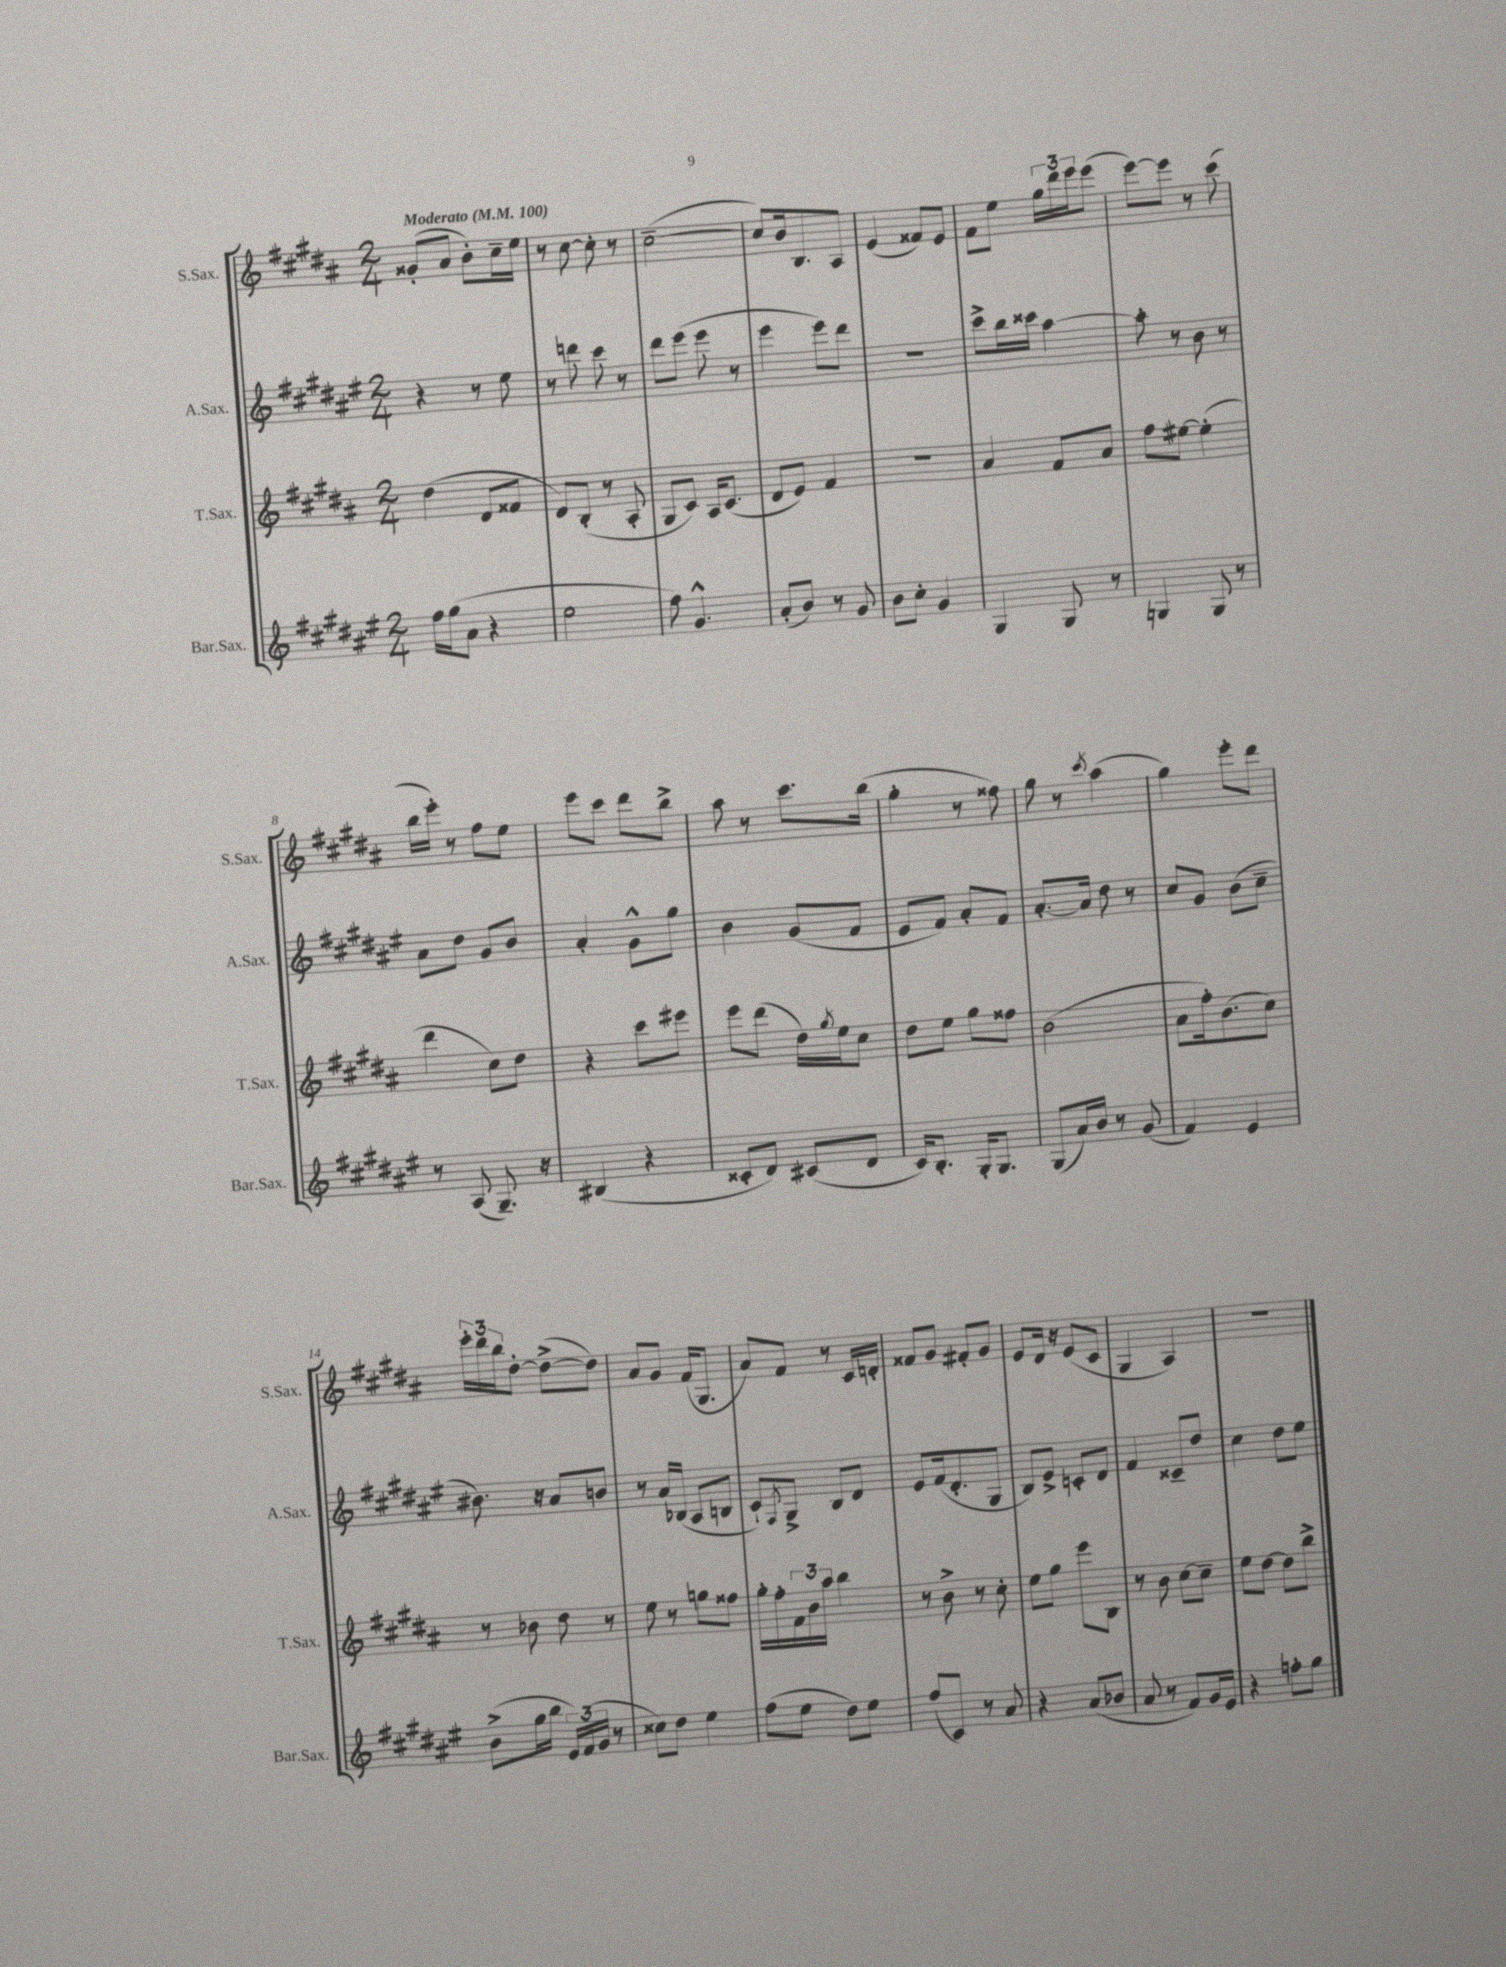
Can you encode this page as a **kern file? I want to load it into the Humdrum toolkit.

**kern	**kern	**kern	**kern
*staff4	*staff3	*staff2	*staff1
*clefG2	*clefG2	*clefG2	*clefG2
*k[f#c#g#d#a#e#]	*k[f#c#g#d#a#]	*k[f#c#g#d#a#e#]	*k[f#c#g#d#a#]
*M2/4	*M2/4	*M2/4	*M2/4
*MM100	*MM100	*MM100	*MM100
16ff#	(4dd#	4r	(8g##'
(16gg#	.	.	.
8a#	.	.	8a#
4r	8d#	8r	8b')
.	8f##	8ee#	16cc#~
.	.	.	16ee
=	=	=	=
2ee#	8d#)	8r	8r
.	(8B'	8ddd	[8cc#
.	8r	8ccc#	8cc#']
.	8A#'	8r	8r
=	=	=	=
8ff#)	8G#	8ddd#	([2cc#~
4.g#^^	8c#)	(8eee#	.
.	16A#	8eee#	.
.	(8.c#	.	.
.	.	8r	.
=	=	=	=
(8a#'	8d#	4eee#	8cc#])
8b)	8e)	.	16b
.	.	.	8.B
8r	4f#	8eee#)	.
8g#	.	8ddd#	8A#
=	=	=	=
8b	2r	2r	(4e
8cc#'	.	.	.
4g#	.	.	8f##)
.	.	.	8e
=	=	=	=
4G#	4a#	8ccc#^	8f#
.	.	16bb	8ee
.	.	16ccc##	.
8G#	8f#	[4aa#	24gg#
.	.	.	24ddd#
.	.	.	24eee
8r	8a#	.	(8eee
=	=	=	=
4G	8ff#	8aa#']	[8eee)
.	[8ee#	8r	8eee]
8G	(4ee#']	8b	8r
8r	.	8r	(8ccc#
=	=	=	=
8r	4ddd#	8a#	16bb
.	.	.	16eee')
(8A#	.	8dd#	8r
8.G#~)	8cc#)	8g#	8ff#
.	8dd#	8b	8ee
16r	.	.	.
=	=	=	=
(4B#	4r	4a#'	8eee
.	.	.	8ccc#
4r	8ccc#	8g#^^	8ddd#
.	8eee#	8gg#	8bb^
=	=	=	=
8c##'	8eee	4b	8aa#
8d#)	(8ddd#	.	8r
(8c#	16dd#)	(8g#	8.ccc#
.	8qgg#	.	.
.	16ee	.	.
8d#	8cc#	8f#	.
.	.	.	(16bb
=	=	=	=
16c#)	8dd#	8e#	4gg#'
8.B'	.	.	.
.	8ee	8f#)	.
16G#'	8gg#	8a#'	8r
8.G#	.	.	.
.	8ff##	8f#	8ff##)
=	=	=	=
(8G#	(2b	[8.a#'	8gg#
16a#)	.	.	8r
16b	.	16a#]	.
.	.	.	8qccc#
8r	.	8dd#	(4aa#
(8g#	.	8r	.
=	=	=	=
4f#)	8a#	8cc#	4gg#)
.	16ff#')	8g#	.
.	(8.b	.	.
4e#	.	(8b	8eee'
.	8cc#)	8cc#~	8ddd#
=	=	=	=
(8b^	8r	8.b#)	24eee'
.	.	.	24ddd#
.	.	.	24bb
16gg#	8b-	.	[8dd#'
16bb	.	16r	.
24e#)	8dd#	8a#	(8dd#^_
(24f#	.	.	.
24g#	.	.	.
8r	8r	8b	8dd#])
=	=	=	=
8cc##)	8ee	8r	8a#
8dd#	8r	16a#	8g#
.	.	(16B-	.
4ee#	8gg	8A#	(16f#
.	.	.	8.G#
.	8ff##	8B	.
=	=	=	=
(8ff#	16gg#'	8c#`)	8a#)
.	16ff#'	.	.
.	.	8qF#	.
8ee#	24f#	8G#^	8f#
.	24b	.	.
.	24aa#	.	.
8dd#)	4bb	8B	8r
8ee#	.	8d#	16c#
.	.	.	16d'
=	=	=	=
(8ff#	8r	8e#	8f##
8c#)	8b^	(16f#	8g#
.	.	8.d#'	.
8r	8r	.	8f#'
8a#	8cc#'	8G#	8g#
=	=	=	=
4r	8ee	8B)	8e
.	8gg#	8e#^	16d#
.	.	.	16r
(8a#	8eee	8c'	(8e
8b-	8B	8d#	8c#
=	=	=	=
8a#	8r	4f#	4G#
8r	8b	.	.
8f#)	[8cc#	8c##~	4A#)
16g#	8cc#~]	8dd#	.
16e#	.	.	.
=	=	=	=
4r	8ee	4cc#	2r
.	[8dd#	.	.
8ff'	8dd#]	8dd#	.
8gg#	8bb^	8ee#	.
==	==	==	==
*-	*-	*-	*-
